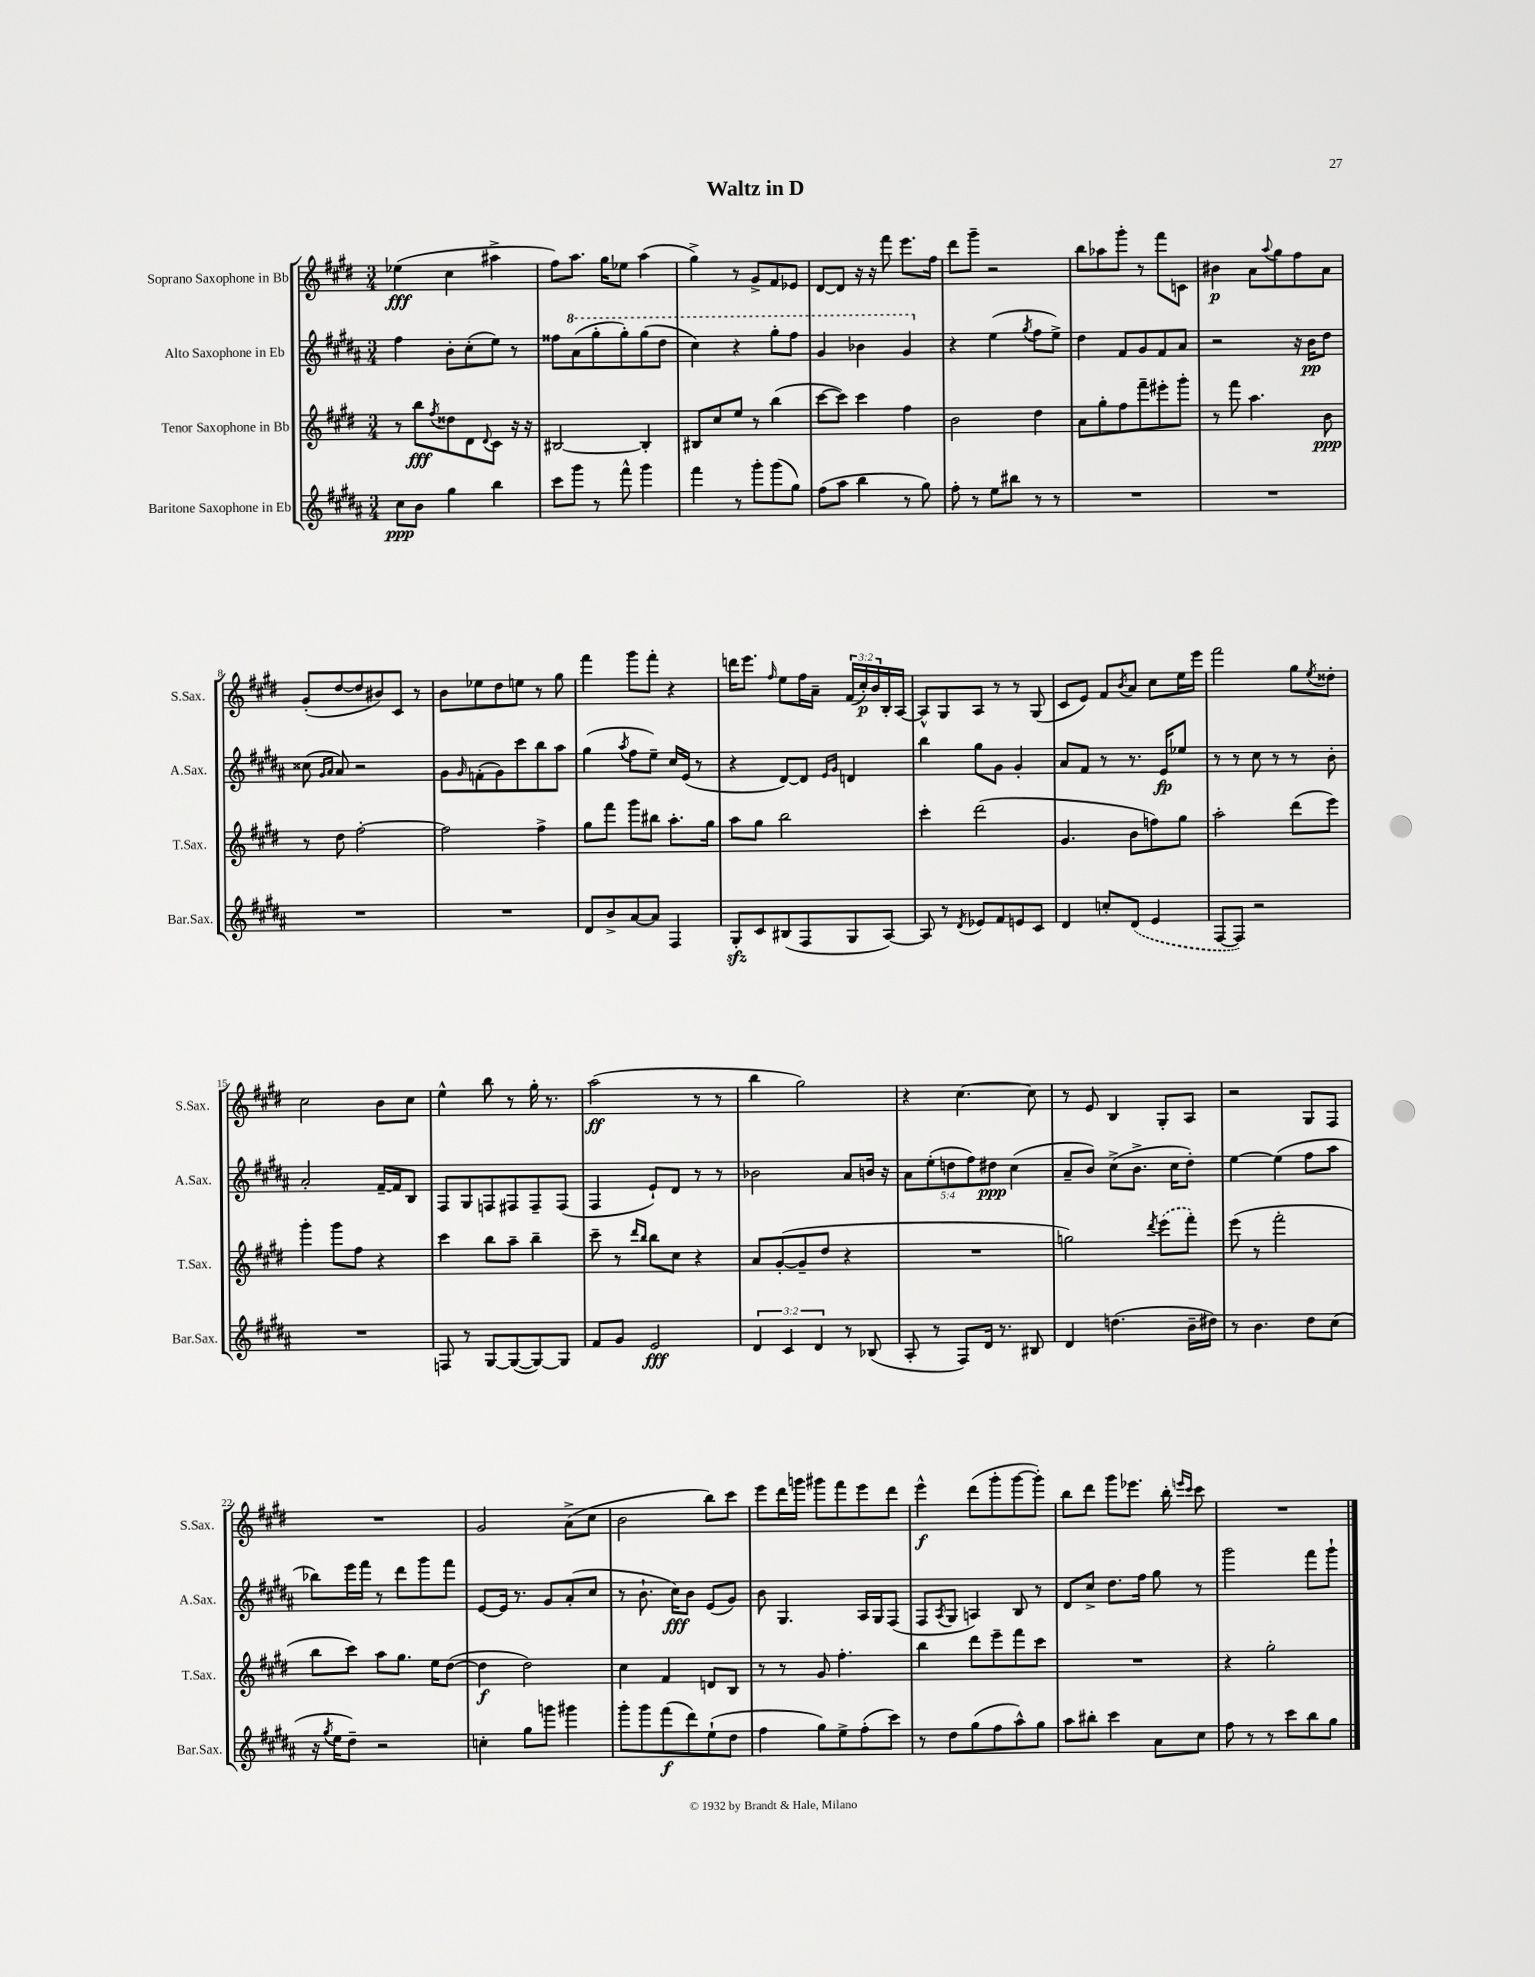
\header { title = "Waltz in D" }
<<
\new StaffGroup <<
\new Staff = "s0" \with { instrumentName = "Soprano Saxophone in Bb" shortInstrumentName = "S.Sax." } {
    \clef treble \key e \major \numericTimeSignature \time 3/4 \override Staff.TupletNumber.text = #tuplet-number::calc-fraction-text
    ees''4\fff( cis''4 ais''4-> |
    fis''8) a''8. gis''16 ees''8 a''4( |
    gis''4->) r8 gis'8-> fis'8 ees'8 |
    dis'8~ dis'8 r16 r16 fis'''8 e'''8. fis''16 |
    dis'''8 gis'''8-- r2 |
    b''8 aes''8 gis'''8-. r8 fis'''8 c'8 |
    bis'4\p a'8 \appoggiatura { a''8 } gis''8 fis''8 a'8 |
    gis'8-.( dis''8~ dis''8 bis'8) cis'8 r8 |
    b'8 ees''8 dis''8 e''8 r8 gis''8 |
    fis'''4 gis'''8 fis'''8-. r4 |
    d'''16 e'''8. \grace { fis''16 } e''8 fis''16 a'16-- \tuplet 3/2 { fis'16( cis''16-.\p) b'16 } b16-. a16~ |
    a8-^ gis8 a8 r8 r8 gis8( |
    cis'8 e'8) fis'8 \acciaccatura { b'8 } a'8 cis''8 e''16 e'''16 |
    fis'''2 gis''8 \acciaccatura { e''8 } disis''8-. |
    cis''2 b'8 cis''8 |
    e''4-^ b''8 r8 gis''16-. r8. |
    a''2\ff( r8 r8 |
    b''4 gis''2) |
    r4 cis''4.~ cis''8 |
    r8 e'8 b4 gis8-. a8 |
    r2 gis8 fis8 |
    R2. |
    gis'2 a'8->( cis''8 |
    b'2 b''8) cis'''8 |
    e'''8 dis'''16 g'''16 gis'''8 fis'''8 e'''8 dis'''8 |
    e'''4-^\f dis'''8( gis'''8-. gis'''8~ gis'''8-.) |
    b''8 dis'''8 gis'''8 ees'''8. b''16-. \grace { e'''16 cis'''16 } cis'''8 |
    R2. \bar "|." |
}
\new Staff = "s1" \with { instrumentName = "Alto Saxophone in Eb" shortInstrumentName = "A.Sax." } {
    \clef treble \key b \major \numericTimeSignature \time 3/4 \override Staff.TupletNumber.text = #tuplet-number::calc-fraction-text
    fis''4 b'8-. cis''8-.( e''8) r8 |
    fisis''8 \ottava #1 ais''8( gis'''8-. gis'''8-.) gis'''8( dis'''8 |
    cis'''4) r4 gis'''8-. fis'''8 |
    gis''4 bes''4 gis''4 \ottava #0 |
    r4 e''4( \acciaccatura { gis''8 } fis''8 e''8->) |
    dis''4 fis'8 gis'8 fis'8 ais'8 |
    r2 r16 b'16\pp dis''8 |
    cisis''8( \grace { gis'16 ais'16 } ais'8) r2 |
    gis'8 \grace { gis'16 } f'8-.( gis'8) cis'''8 b''8 ais''8 |
    gis''4( \acciaccatura { ais''8 } fis''8 e''8--) cis''16 e'16( r8 |
    r4 dis'8~) dis'8 \grace { e'16 gis'16 } d'4 |
    b''4 gis''8 gis'8 gis'4-. |
    ais'8 fis'8 r8 r8. e'16\fp ees''8 |
    r8 r8 cis''8 r8 r8 b'8-. |
    ais'2-. fis'16~-- fis'16 b8 |
    fis8 gis8 f8 fis8 fis8-- fis8( |
    fis4 e'8-!) dis'8 r8 r8 |
    bes'2 ais'8 b'16 r16 |
    \tuplet 5/4 { ais'8 e''8-.( d''8 fis''8) dis''8\ppp } cis''4( |
    ais'8-- b'8) cis''8->( b'8.-> cis''16 dis''8-.) |
    e''4~ e''4( fis''8 ais''8 |
    bes''8) e'''16 fis'''16 r8 dis'''8 gis'''8 fis'''8 |
    e'8~ e'16 r8. gis'8 ais'8-.( cis''8 |
    r8 b'8.-! cis''16\fff) b'8 e'8( gis'8) |
    b'8 gis4. ais16 gis16 fis8( |
    fis8 \acciaccatura { ais8 } gis8 a4) b8 r8 |
    dis'8 cis''8-> dis''8. fis''16 gis''8 r8 |
    gis'''2 fis'''8 gis'''8-! \bar "|." |
}
\new Staff = "s2" \with { instrumentName = "Tenor Saxophone in Bb" shortInstrumentName = "T.Sax." } {
    \clef treble \key e \major \numericTimeSignature \time 3/4
    r8 b''8\fff \acciaccatura { fis''8 } disis''8 dis'8 \appoggiatura { dis'8 } cis'8 r16 r16 |
    bis2~ bis4-. |
    bis8 cis''8 e''8 r8 b''4( |
    cis'''8~ cis'''8) cis'''4 fis''4 |
    b'2 dis''4 |
    a'8 gis''8-. fis''8 fis'''8-- eis'''8-. gis'''8-. |
    r8 fis'''8 a''4. b'8\ppp |
    r8 dis''8 fis''2~-. |
    fis''2 fis''4-> |
    gis''8 fis'''8 gis'''8 bis''8 a''8.-. gis''16 |
    a''8 gis''8 b''2 |
    cis'''4-. dis'''2( |
    gis'4. b'8 f''8) gis''8 |
    a''2-. dis'''8( e'''8) |
    gis'''4-. gis'''8 fis''8 r4 |
    cis'''4 b''8 a''8-- b''4-- |
    cis'''8-- r8 \grace { dis'''16 b''16 } b''8 cis''8 r4 |
    a'8 gis'8~-.( gis'8-- dis''8 r4 |
    R2. |
    g''2) \acciaccatura { dis'''8 } \once \slurDashed e'''8( fis'''8-.) |
    e'''8( r8 fis'''2-. |
    b''8 cis'''8) a''8 gis''8. e''16 dis''8~( |
    dis''4\f dis''2) |
    cis''4 fis'4 d'8 b8 |
    r8 r8 gis'8 fis''4.-. |
    b''4 dis'''8 e'''8-- fis'''8 cis'''8 |
    R2. |
    r4 gis''2-. \bar "|." |
}
\new Staff = "s3" \with { instrumentName = "Baritone Saxophone in Eb" shortInstrumentName = "Bar.Sax." } {
    \clef treble \key b \major \numericTimeSignature \time 3/4 \override Staff.TupletNumber.text = #tuplet-number::calc-fraction-text
    cis''8\ppp b'8 gis''4 b''4 |
    cis'''8 gis'''8 r8 fis'''8-^ gis'''4 |
    fis'''4 r8 gis'''8-. gis'''8( gis''8) |
    fis''8( ais''8 b''4 r8 gis''8) |
    fis''8-. r8 e''8 bis''8 r8 r8 |
    R2. |
    R2. |
    R2. |
    R2. |
    dis'8 b'8-> ais'8~ ais'8 fis4 |
    gis8-.\sfz cis'8 bis8( fis8 gis8 ais8~) |
    ais8 r8 \acciaccatura { dis'8 } ees'8 fis'8 e'8 cis'8 |
    dis'4 c''8-. \once \slurDashed dis'8( e'4 |
    fis8~ fis8) r2 |
    R2. |
    f8 r8 gis8~ gis8~( gis8~) gis8 |
    fis'8 gis'8 e'2\fff |
    \tuplet 3/2 { dis'4 cis'4 dis'4 } r8 bes8( |
    ais8-. r8 fis8) dis'16 r8. bis8 |
    dis'4 d''4.( b'16-- dis''16) |
    r8 b'4. dis''8 cis''8( |
    r16 \acciaccatura { gis''8 } e''16 dis''8--) r2 |
    c''4-. gis''8 g'''8 gis'''4 |
    gis'''8-. gis'''8 fis'''8\f( dis'''8) e''8-!( dis''8 |
    fis''4 gis''8) e''8-> fis''8-.( cis'''8) |
    r8 dis''8 gis''8( fis''8 ais''8-^) gis''8 |
    ais''8 bis''8-. cis'''4 ais'8 cis''8 |
    fis''8 r8 r8 cis'''8 b''8 gis''8 \bar "|." |
}
>>
>>
